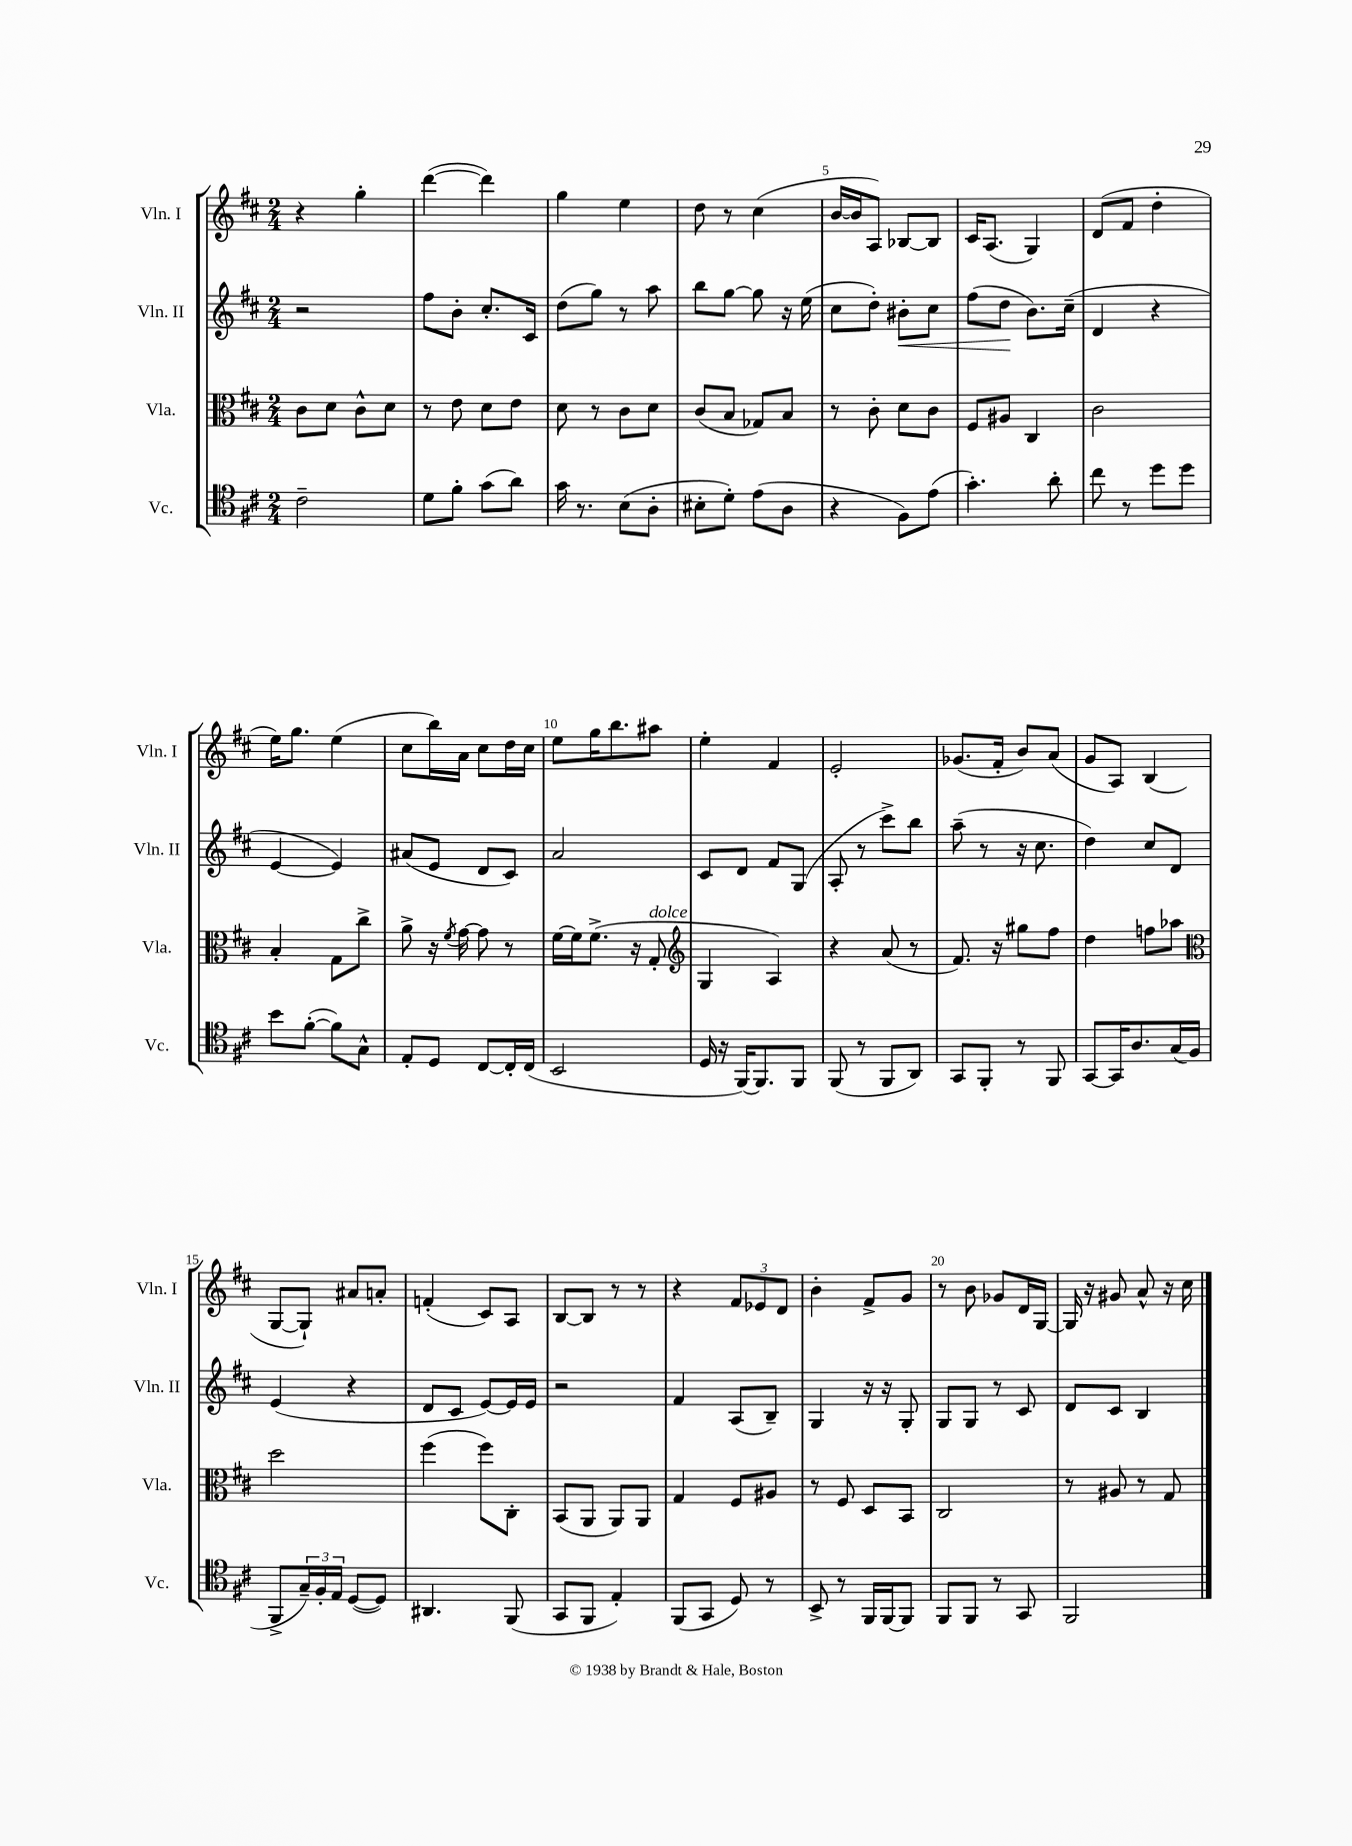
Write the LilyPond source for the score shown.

<<
\new StaffGroup <<
\new Staff = "s0" \with { instrumentName = "Vln. I" shortInstrumentName = "Vln. I" } {
    \clef treble \key d \major \numericTimeSignature \time 2/4
    r4 g''4-. |
    d'''4~( d'''4) |
    g''4 e''4 |
    d''8 r8 cis''4( |
    b'16~ b'16 a8) bes8~ bes8 |
    cis'16 a8.( g4) |
    d'8( fis'8 d''4-. |
    e''16) g''8. e''4( |
    cis''8 b''16) a'16 cis''8 d''16 cis''16 |
    e''8 g''16 b''8. ais''8 |
    e''4-. fis'4 |
    e'2-. |
    ges'8.( fis'16-. b'8) a'8( |
    g'8 a8) b4( |
    g8~ g8-!) ais'8 a'8-. |
    f'4-.( cis'8) a8 |
    b8~ b8 r8 r8 |
    r4 \tuplet 3/2 { fis'8 ees'8 d'8 } |
    b'4-. fis'8-> g'8 |
    r8 b'8 ges'8 d'16 g16~ |
    g16 r16 gis'8 a'8-^ r16 cis''16 \bar "|." |
}
\new Staff = "s1" \with { instrumentName = "Vln. II" shortInstrumentName = "Vln. II" } {
    \clef treble \key d \major \numericTimeSignature \time 2/4
    r2 |
    fis''8 b'8-. cis''8.-. cis'16 |
    d''8( g''8) r8 a''8 |
    b''8 g''8~ g''8 r16 e''16( |
    cis''8 d''8-.) bis'8-.\< cis''8 |
    fis''8( d''8\! b'8.) cis''16--( |
    d'4 r4 |
    e'4~ e'4) |
    ais'8( e'8 d'8 cis'8) |
    a'2 |
    cis'8 d'8 fis'8 g8( |
    a8-. r8 cis'''8->) b''8 |
    a''8--( r8 r16 cis''8. |
    d''4) cis''8 d'8 |
    e'4( r4 |
    d'8 cis'8 e'8~) e'16 e'16 |
    r2 |
    fis'4 a8( b8--) |
    g4 r16 r16 g8-. |
    g8 g8 r8 cis'8 |
    d'8 cis'8 b4 \bar "|." |
}
\new Staff = "s2" \with { instrumentName = "Vla." shortInstrumentName = "Vla." } {
    \clef alto \key d \major \numericTimeSignature \time 2/4
    cis'8 d'8 cis'8-^ d'8 |
    r8 e'8 d'8 e'8 |
    d'8 r8 cis'8 d'8 |
    cis'8( b8 ges8) b8 |
    r8 cis'8-. d'8 cis'8 |
    fis8 ais8 cis4 |
    cis'2 |
    b4-. g8 cis''8-> |
    a'8-> r16 \acciaccatura { fis'8 } g'16~ g'8 r8 |
    fis'16~ fis'16 fis'8.->( r16 g8-.^\markup { \italic "dolce" } |
    \clef treble g4 a4) |
    r4 a'8( r8 |
    fis'8.) r16 gis''8 fis''8 |
    d''4 f''8 aes''8 |
    \clef alto d''2 |
    fis''4( fis''8) cis8-. |
    b,8( a,8 a,8) a,8 |
    g4 fis8 ais8 |
    r8 fis8 d8 b,8 |
    cis2 |
    r8 ais8 r8 g8 \bar "|." |
}
\new Staff = "s3" \with { instrumentName = "Vc." shortInstrumentName = "Vc." } {
    \clef tenor \key d \major \numericTimeSignature \time 2/4
    cis'2-- |
    d'8 fis'8-. g'8( a'8) |
    g'16 r8. b8( a8-. |
    bis8-. d'8-.) e'8( a8 |
    r4 fis8) e'8( |
    g'4.-.) a'8-. |
    cis''8 r8 d''8 d''8 |
    b'8 fis'8~-.( fis'8) g8-^ |
    e8-. d8 cis8~ cis16-. cis16( |
    b,2 |
    d16 r16 fis,16~) fis,8. fis,8 |
    fis,8( r8 fis,8 a,8) |
    g,8 fis,8-. r8 fis,8 |
    g,8~ g,16 a8. g16( fis16 |
    fis,8-> \tuplet 3/2 { g16--) fis16-. e16 } d8~( d8) |
    ais,4. fis,8( |
    g,8 fis,8 e4-.) |
    fis,8( g,8 d8) r8 |
    b,8-> r8 fis,16 fis,16~ fis,8 |
    fis,8 fis,8 r8 g,8 |
    fis,2 \bar "|." |
}
>>
>>
\layout { \context { \Score \override BarNumber.break-visibility = ##(#f #t #t) barNumberVisibility = #(every-nth-bar-number-visible 5) } }
